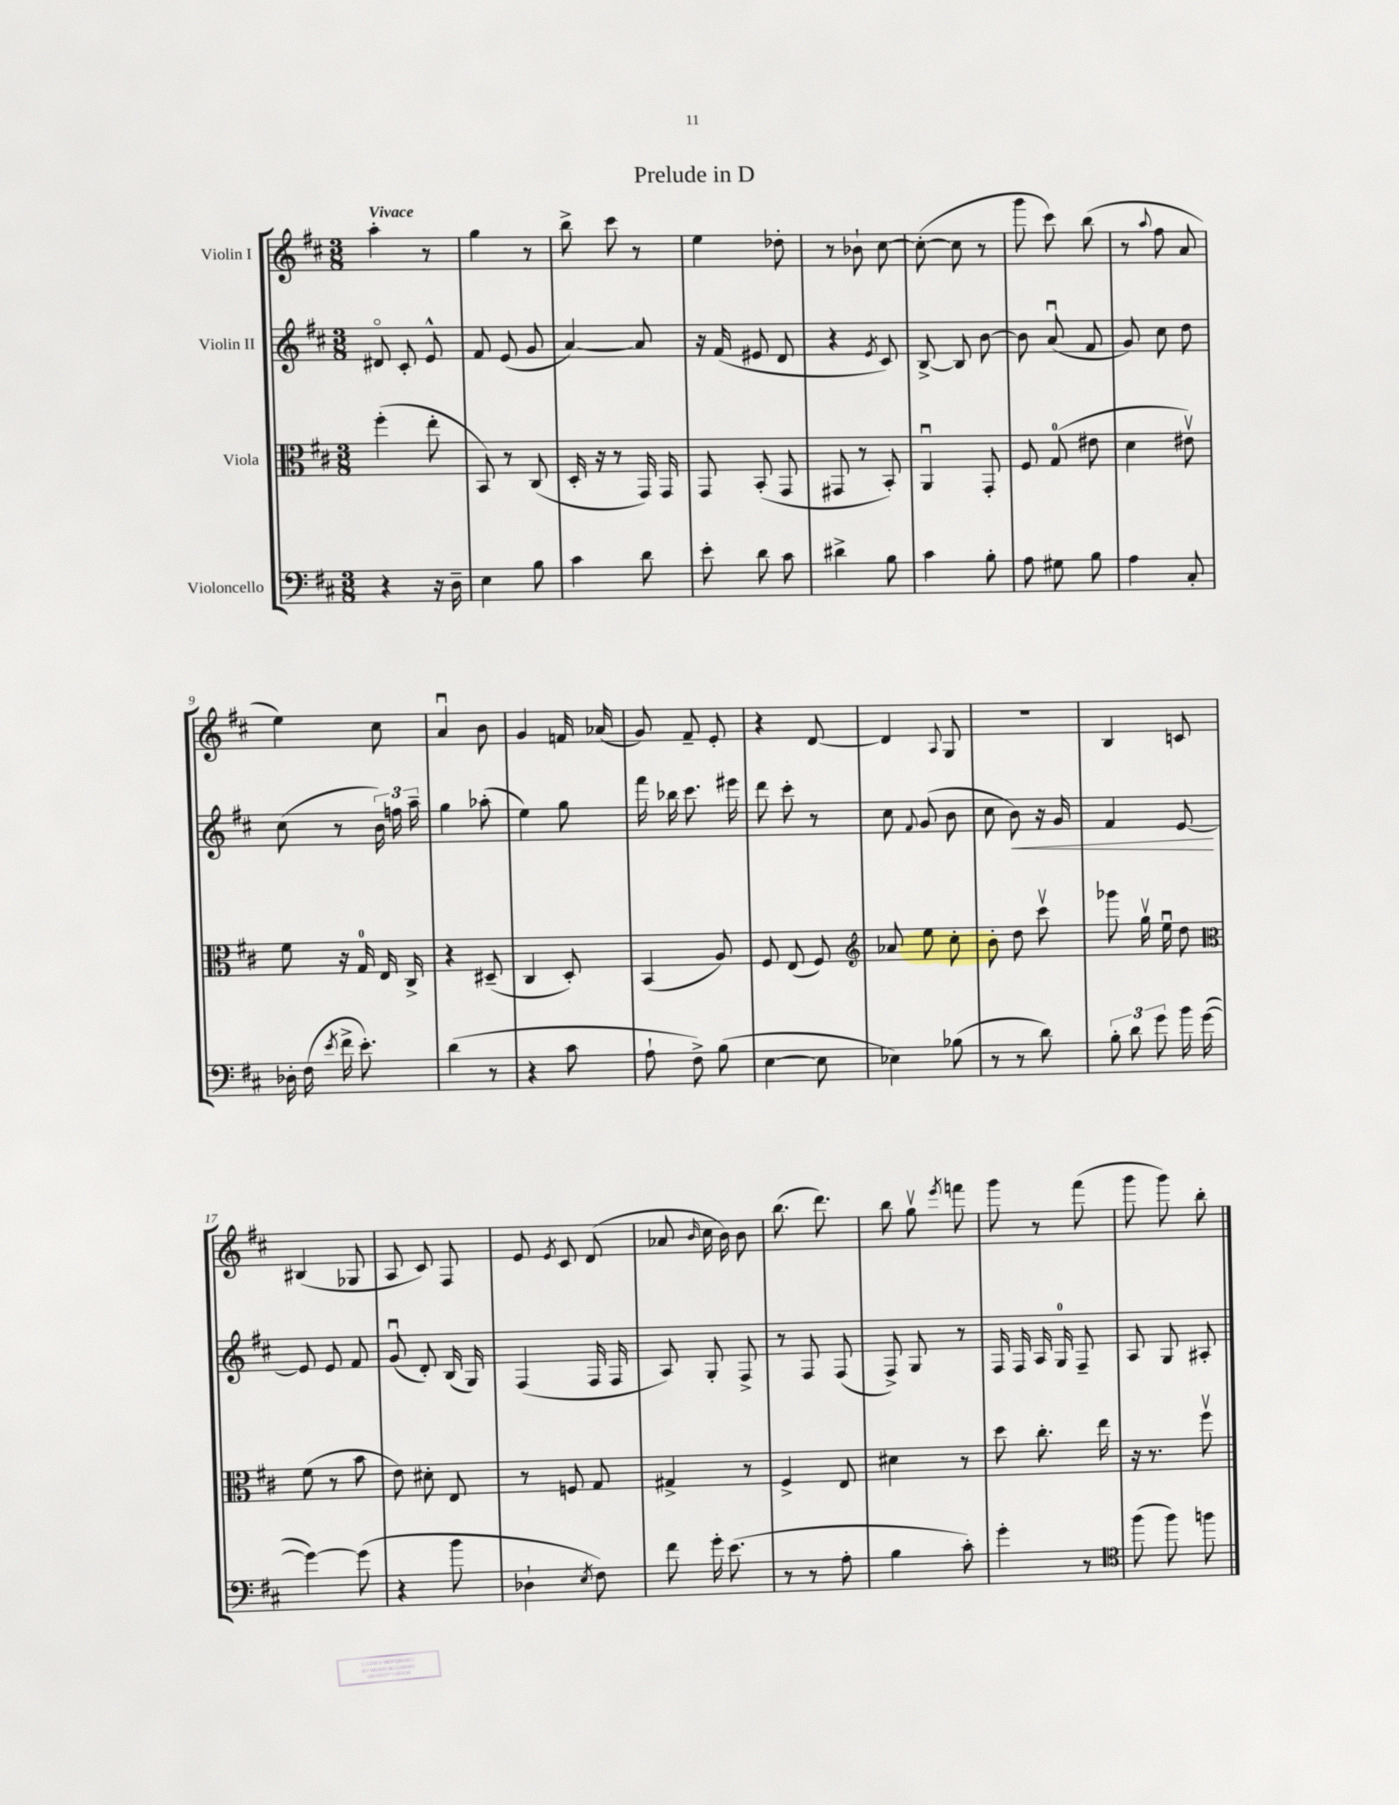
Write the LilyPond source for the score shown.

\header { title = "Prelude in D" }
<<
\new StaffGroup <<
\new Staff = "s0" \with { instrumentName = "Violin I" } {
    \clef treble \key d \major \numericTimeSignature \time 3/8 \tempo "Vivace"
    \autoBeamOff a''4-. r8 |
    g''4 r8 |
    b''8-> cis'''8 r8 |
    e''4 des''8-. |
    r8 bes'8-! cis''8~ |
    cis''8~-.( cis''8 r8 |
    g'''8 cis'''8) b''8( |
    r8 \appoggiatura { a''8 } fis''8 a'8 |
    e''4) cis''8 |
    a'4\downbow b'8 |
    g'4 f'16 aes'16( |
    g'8) fis'8-- e'8-. |
    r4 d'8~ |
    d'4 \appoggiatura { a8 } g8 |
    r4. |
    b4 c'8 |
    bis4( ges8 |
    a8 cis'8) fis8 |
    e'8 \acciaccatura { e'8 } cis'8 d'8( |
    aes'8 \grace { b'16 } cis''16 b'16) b'8 |
    b''8.( d'''8.) |
    b''8 g''8\upbow \acciaccatura { e'''8 } f'''8 |
    g'''8 r8 fis'''8( |
    g'''8 g'''8) b''8-. \bar "|." |
}
\new Staff = "s1" \with { instrumentName = "Violin II" } {
    \clef treble \key d \major \numericTimeSignature \time 3/8
    \autoBeamOff dis'8\flageolet cis'8-. e'8-^ |
    fis'8 e'8( g'8 |
    a'4~) a'8 |
    r16 fis'16( eis'8 d'8 |
    r4 \acciaccatura { e'8 } cis'8) |
    b8~-> b8 b'8~ |
    b'8 a'8\downbow( fis'8 |
    g'8) cis''8 d''8 |
    cis''8( r8 \tuplet 3/2 { b'16) f''16 a''16-- } |
    g''4 aes''8-.( |
    e''4) g''8 |
    fis'''16 bes''16 cis'''8. eis'''16 |
    d'''8 cis'''8-. r8 |
    cis''8 \appoggiatura { fis'8 } g'8( b'8 |
    cis''8 b'8\<) r16 g'16 |
    fis'4 e'8~\! |
    e'8 e'8 fis'8 |
    g'8\downbow( d'8-.) b16( g16) |
    fis4( fis16 fis16 |
    a8) g8-. fis8-> |
    r8 fis8 fis8( |
    fis8->) g8 r8 |
    fis16 fis16 a16 g16-0 fis8-- |
    a8 g8 ais8-. \bar "|." |
}
\new Staff = "s2" \with { instrumentName = "Viola" } {
    \clef alto \key d \major \numericTimeSignature \time 3/8
    \autoBeamOff fis''4-.( e''8-. |
    b,8) r8 cis8( |
    d16-. r16 r8 g,16) g,16 |
    g,8 b,8-.( g,8 |
    gis,8 r8 b,8-.) |
    a,4\downbow g,8-. |
    fis8 g8-0( eis'8 |
    d'4 eis'8\upbow) |
    fis'8 r16 g16-0 e16 cis16-> |
    r4 dis8--( |
    cis4 d8-.) |
    b,4( a8) |
    fis8 e8( fis8) |
    \clef treble aes'8 e''8 cis''8-. |
    b'8-. d''8 cis'''8\upbow |
    ges'''8 g''16\upbow e''16\downbow d''8 |
    \clef alto fis'8( r8 b'8 |
    e'8) dis'8-. e8 |
    r8 f8 g8 |
    gis4-> r8 |
    fis4-> e8 |
    dis'4 r8 |
    d''8 cis''8.-. e''16 |
    r16 r8. fis''8\upbow \bar "|." |
}
\new Staff = "s3" \with { instrumentName = "Violoncello" } {
    \clef bass \key d \major \numericTimeSignature \time 3/8
    \autoBeamOff r4 r16 d16-- |
    e4 b8 |
    cis'4 d'8 |
    e'8-. d'8 cis'8 |
    dis'4-> b8 |
    cis'4 b8-. |
    a8 gis8 b8 |
    a4 cis8-. |
    des16-. fis16( \acciaccatura { e'8 } fis'16-> e'8.-.) |
    d'4( r8 |
    r4 cis'8 |
    a8-! fis8->) b8( |
    e4~ e8 |
    ees4) bes8( |
    r8 r8 d'8) |
    \tuplet 3/2 { b8-. d'8 g'8 } b'16 g'16~( |
    g'4~) g'8( |
    r4 b'8 |
    des4-! \acciaccatura { e8 } fis8) |
    fis'8 g'16-. e'8.( |
    r8 r8 a8-. |
    b4 cis'8-.) |
    g'4-. r8 |
    \clef tenor fis''8( fis''8) f''8 \bar "|." |
}
>>
>>
